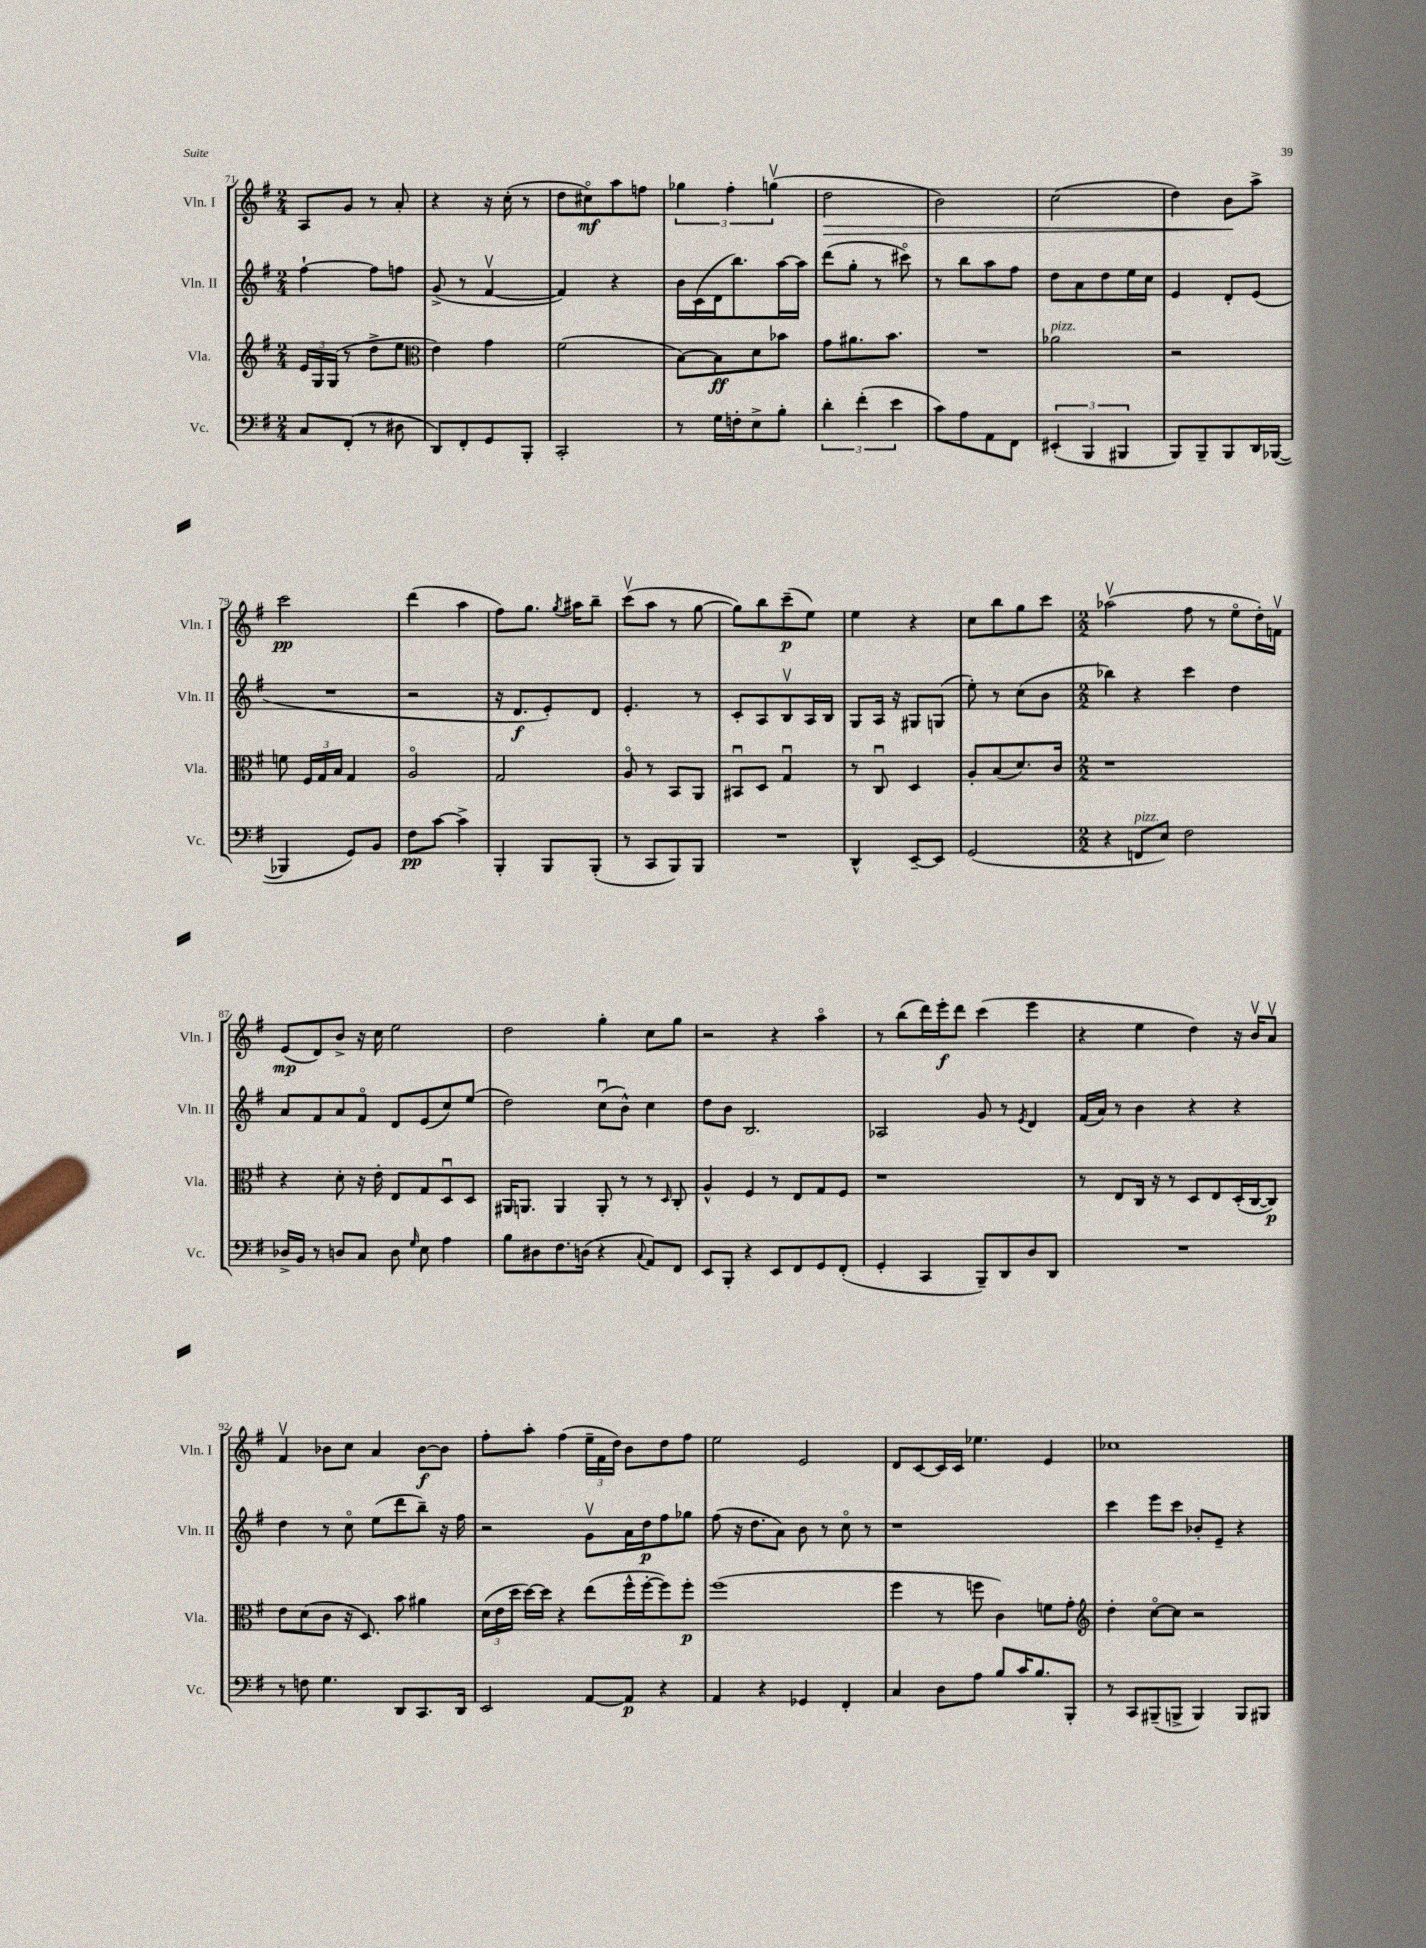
<<
\new StaffGroup <<
\new Staff = "s0" \with { instrumentName = "Vln. I" shortInstrumentName = "Vln. I" } {
    \clef treble \key g \major \numericTimeSignature \time 2/4
    \autoBeamOff a8[ g'8] r8 a'8-. |
    r4 r16 c''16-.( r8 |
    d''8[ cis''8\flageolet\mf) a''8 f''8] |
    \tuplet 3/2 { ges''4 fis''4-. g''4\upbow( } |
    d''2\> |
    b'2) |
    c''2( |
    d''4) b'8[\! a''8]-> |
    c'''2\pp |
    d'''4( a''4 |
    fis''8[) g''8.] \acciaccatura { g''8 } ais''16[ b''8]-- |
    c'''8[\upbow( a''8] r8 g''8~ |
    g''8[) b''8 c'''8--\p( e''8]) |
    e''4 r4 |
    c''8[ b''8 g''8 c'''8] |
    \numericTimeSignature \time 2/2 aes''2\upbow( fis''8 r8 e''8[\flageolet d''16-.) f'16]\upbow |
    e'8[\mp( d'8) b'8]-> r16 c''16 e''2 |
    d''2 g''4-. c''8[ g''8] |
    r2 r4 a''4\flageolet |
    r8 b''8[( d'''16) e'''16-.\f d'''8] c'''4( e'''4 |
    r4 e''4 d''4) r16 b'16[\upbow a'8]\upbow |
    fis'4\upbow bes'8[ c''8] a'4 bes'8[~\f bes'8] |
    fis''8[-. a''8]-. fis''4( \tuplet 3/2 { e''16[-- fis'16 d''16]) } b'8[ d''8 fis''8] |
    e''2 e'2 |
    d'8[ c'8~ c'16 c'16] ees''4. e'4 |
    ces''1 \bar "|." |
}
\new Staff = "s1" \with { instrumentName = "Vln. II" shortInstrumentName = "Vln. II" } {
    \clef treble \key g \major \numericTimeSignature \time 2/4
    \autoBeamOff fis''4~-! fis''8[ f''8] |
    g'8->( r8 fis'4~\upbow |
    fis'4) r4 |
    b'16[ c'16( d'16 b''8.) a''16~ a''16] |
    d'''8[( g''8]-. r8 cis'''8\flageolet) |
    r8 b''8[ a''8 fis''8] |
    d''8[ a'8 d''8 e''16 c''16] |
    e'4 d'8[-. e'8]( |
    R2 |
    r2 |
    r16 d'8.[\f e'8-.) d'8] |
    e'4.-. r8 |
    c'8[-. a8 b8\upbow a16 b16] |
    g8[ a16] r16 gis8[ g8]( |
    e''8-.) r8 c''8[( b'8] |
    \numericTimeSignature \time 2/2 bes''4) r4 c'''4 d''4 |
    a'8[ fis'8 a'8 fis'8]\flageolet d'8[ e'8( c''8) e''8]( |
    d''2) c''8[\downbow( b'8]-^) c''4 |
    d''8[ b'8] b2. |
    aes2 g'8 r8 \acciaccatura { e'8 } d'4 |
    fis'16[( a'16]) r8 b'4 r4 r4 |
    d''4 r8 c''8\flageolet e''8[( d'''8 b''8]--) r16 fis''16 |
    r2 g'8[\upbow a'16 d''16\p fis''8 ges''8] |
    fis''8( r16 d''8.[ a'8]) b'8 r8 c''8\flageolet r8 |
    r1 |
    c'''4 e'''8[ c'''8] bes'8[-. e'8]-- r4 \bar "|." |
}
\new Staff = "s2" \with { instrumentName = "Vla." shortInstrumentName = "Vla." } {
    \clef treble \key g \major \numericTimeSignature \time 2/4
    \autoBeamOff \tuplet 3/2 { e'16[ g16 g16]( } r8 d''8[-> e''8] |
    \clef alto e'4) g'4 |
    fis'2( |
    b8[~) b8\ff d'8 bes'8] |
    g'8[ ais'8. b'8.] |
    R2 |
    aes'2^\markup { \italic "pizz." } |
    r2 |
    f'8 \tuplet 3/2 { fis16[ g16 b16] } g4 |
    a2\flageolet |
    g2 |
    a8\flageolet r8 b,8[ a,8] |
    bis,8[\downbow d8] g4\downbow |
    r8 c8\downbow d4 |
    a8[-. b8( d'8.) c'16] |
    \numericTimeSignature \time 2/2 r1 |
    r4 d'8-. r16 e'16-. e8[ g8 d8\downbow d8] |
    ais,16[ a,8.] a,4 a,8-. r8 r8 \grace { d16 } c8-. |
    a4-^ fis4 r8 e8[ g8 fis8] |
    r1 |
    r8 e8[ c16] r16 r8 d8[ e8 d16-.( c16~ c8]\p) |
    e'8[ d'8( c'8] r16 d8.) b'8 ais'4 |
    \tuplet 3/2 { d'16[( e'16 d''16] } d''16[~) d''16] r4 e''8[( fis''16-^ fis''16~-. fis''8) fis''8]-.\p |
    fis''1( |
    fis''4 r8 f''8 c'4) f'8[ g'8]-. |
    \clef treble d''4-. c''8[~\flageolet c''8] r2 \bar "|." |
}
\new Staff = "s3" \with { instrumentName = "Vc." shortInstrumentName = "Vc." } {
    \clef bass \key g \major \numericTimeSignature \time 2/4
    \autoBeamOff c8[ fis,8]-.( r8 dis8 |
    d,8[) fis,8-. g,8 b,,8]-. |
    c,2-. |
    r8 g16[ f16-. e8-> b8]-. |
    \tuplet 3/2 { d'4-. fis'4-.( e'4 } |
    c'8[) a8 a,8 fis,8] |
    \tuplet 3/2 { eis,4-.( b,,4 bis,,4 } |
    b,,8[) b,,8-- b,,8 d,16 bes,,16]~( |
    bes,,4 g,8[) b,8] |
    fis8[\pp c'8]~ c'4-> |
    b,,4-. b,,8[ b,,8]-.( |
    r8 c,8[ b,,8) b,,8] |
    R2 |
    d,4-^ e,8[~-- e,8] |
    g,2( |
    \numericTimeSignature \time 2/2 r4 f,8[^\markup { \italic "pizz." } e8]) fis2 |
    des16[-> b,16] r8 d8[ c8] d8 \grace { g16 } e8 a4 |
    b8[ dis8 fis8. d16]( r4 \appoggiatura { c8 } a,8[) fis,8] |
    e,8[ b,,8]-. r4 e,8[ fis,8 g,8 fis,8]-.( |
    g,4-. c,4 b,,8[--) d,8 d8 d,8] |
    R1 |
    r8 f8 g4. d,8[ c,8. d,16] |
    e,2 a,8[~ a,8]\p r4 |
    a,4 r4 ges,4 fis,4-. |
    c4 d8[ a8] b8[ c'16 b8. b,,8]-. |
    r8 c,8[ bis,,8--( b,,8]-> b,,4) b,,8[ bis,,8] \bar "|." |
}
>>
>>
\layout { \context { \Score currentBarNumber = #71 } }
